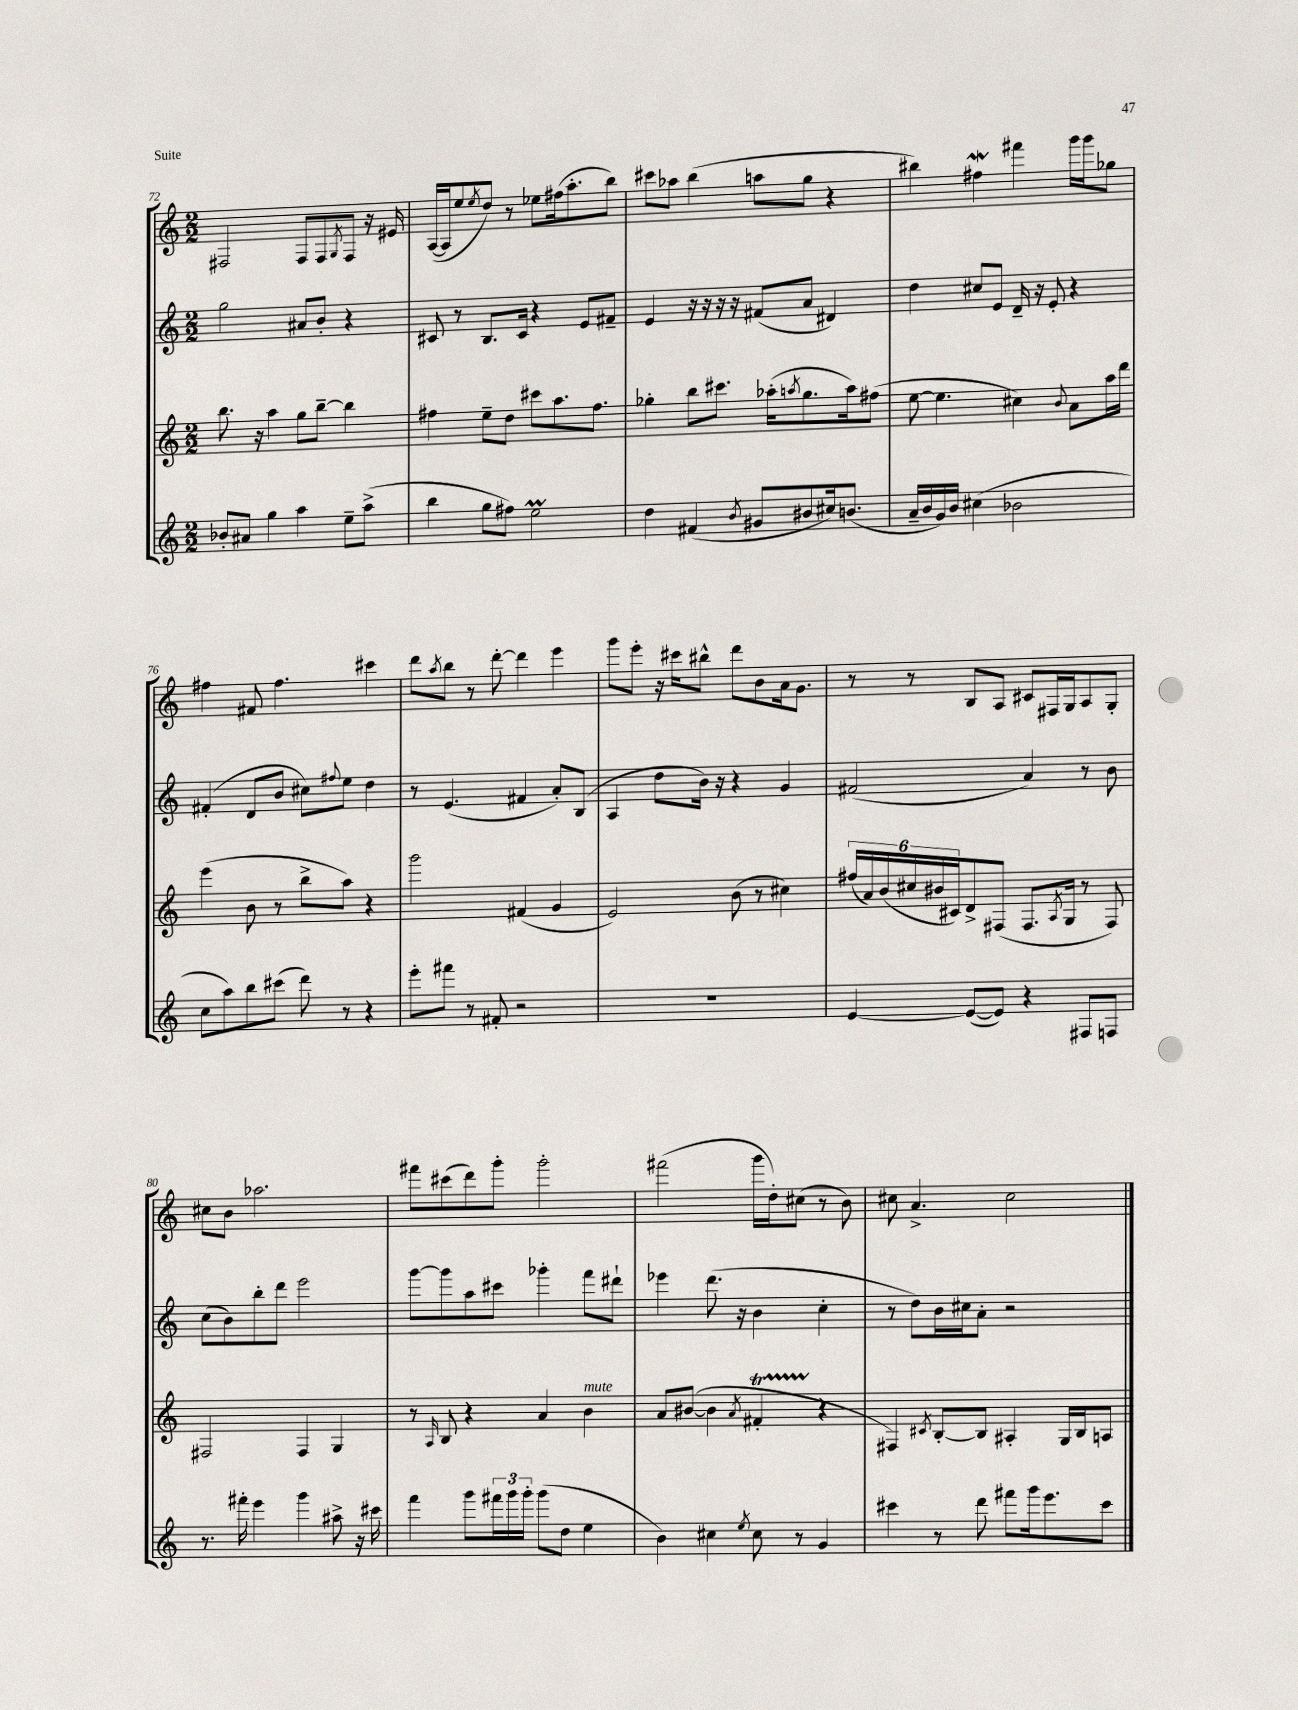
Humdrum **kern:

**kern	**kern	**kern	**kern
*staff4	*staff3	*staff2	*staff1
*clefG2	*clefG2	*clefG2	*clefG2
*k[]	*k[]	*k[]	*k[]
*M2/2	*M2/2	*M2/2	*M2/2
8b-'	8.bb	2gg	2F#
8a#	.	.	.
.	16r	.	.
4gg	4aa	.	.
4aa	8gg	8a#	8F#
.	[8bb~	8b'	8F#
.	.	.	8qG
8ee~	4bb]	4r	8F#
(8aa^	.	.	16r
.	.	.	16e#
=	=	=	=
4bb	4ff#	8c#	([16A
.	.	.	16A]
.	.	8r	8ee
.	.	.	8qee
8gg	8ee~	8.B	8dd)
8ff#)	8dd	.	8r
.	.	16c#	.
2ee	8ccc#	4r	8ee-
.	8.aa	.	(16ff#
.	.	.	8.aa'
.	.	8e	.
.	8.ff#	.	.
.	.	8f#~	8bb)
=	=	=	=
4dd	4gg-'	4e	8ccc#
.	.	.	8aa-
(4f#	8bb	16r	(4bb
.	.	16r	.
.	8.ccc#	16r	.
.	.	16r	.
8qb	.	.	.
8g#	.	(8f#	8aa
.	(16aa-'	.	.
.	8qaa	.	.
8b#	8.gg-	8a	8gg
16cc#)	.	4d#)	4r
(8.b	16aa)	.	.
.	(8ff#	.	.
=	=	=	=
16a~	[8ee	4dd	4bb#)
16b	.	.	.
16g)	4.ee]	.	.
16b	.	.	.
(4cc#	.	8cc#	4ff#
.	.	8e	.
2b-	4cc#)	16d~	4fff#
.	.	16r	.
.	.	8e'	.
.	8qqb	.	.
.	8a	4r	16ggg
.	.	.	16ggg
.	16aa	.	8gg-
.	16ddd	.	.
=	=	=	=
8cc	(4eee	(4f#'	4ff#
8aa)	.	.	.
8bb	8b	8d	8f#
(8ccc#	8r	8b	4.ff#
8ddd)	8bb^	8cc#)	.
.	.	8qqff#	.
8r	8aa)	8ee	.
4r	4r	4dd	4ccc#
=	=	=	=
8eee'	2ggg	8r	8ddd
.	.	.	8qaa
8fff#	.	(4.e	8bb
8r	.	.	8r
8f#'	.	.	[8ddd'
2r	(4f#	4f#	4ddd]
.	4g	8a')	4eee
.	.	(8B	.
=	=	=	=
1r	2e)	4A	8ggg
.	.	.	8eee'
.	.	8dd	16r
.	.	.	16ccc#
.	.	16b)	8bb#^^
.	.	16r	.
.	(8b	4r	8ddd
.	8r	.	8b
.	4cc#)	4g	16a
.	.	.	8.g
=	=	=	=
[4e	(24ff#	(2f#	8r
.	24a)	.	.
.	(24b	.	.
.	24cc#	.	8r
.	24b#	.	.
.	24c#)	.	.
(8e_	8d^	.	8B
8e])	(8F#	.	8A
4r	8.F#	4a)	8c#
.	.	.	16F#
.	8qA	.	.
.	16G	.	16G
8F#	8r	8r	8A
8F	8F#)	8b	8G'
=	=	=	=
8.r	2F#	(8cc	8cc#
.	.	8b)	8b
16fff#'	.	.	.
4eee	.	8bb'	2.aa-
.	.	8ddd	.
4ggg	4F#	2eee	.
8aa#^	4G	.	.
16r	.	.	.
16ccc#	.	.	.
=	=	=	=
4fff	8r	[8ggg	8fff#
.	16qqA	.	.
.	8B	8ggg]	(8ccc#
8ggg	4r	8aa	8ddd)
24fff#	.	8ccc#	8ggg'
24ggg	.	.	.
24ggg'	.	.	.
(8ggg	4a	4ggg-'	2ggg'
8dd	.	.	.
4ee	4b	8fff	.
.	.	8ddd#`	.
=	=	=	=
4b)	8a	4eee-	(2fff#
.	([8b#	.	.
4cc#	4b#]	(8.ddd	.
.	.	16r	.
8qee	8qa	.	.
8cc#	4f#'	4b	16ggg
.	.	.	16dd')
8r	.	.	(8cc#
4g	4r	4cc'	8r
.	.	.	8b)
=	=	=	=
4ccc#	4F#)	8r	8cc#
.	.	8dd)	4.a^
.	8qc#	.	.
8r	[8B'	16b	.
.	.	16cc#	.
8ddd	8B]	8a'	.
8fff#	4A#'	2r	2cc#
16ggg	.	.	.
8.eee	.	.	.
.	16G	.	.
.	16B	.	.
8ccc#	8A	.	.
==	==	==	==
*-	*-	*-	*-
